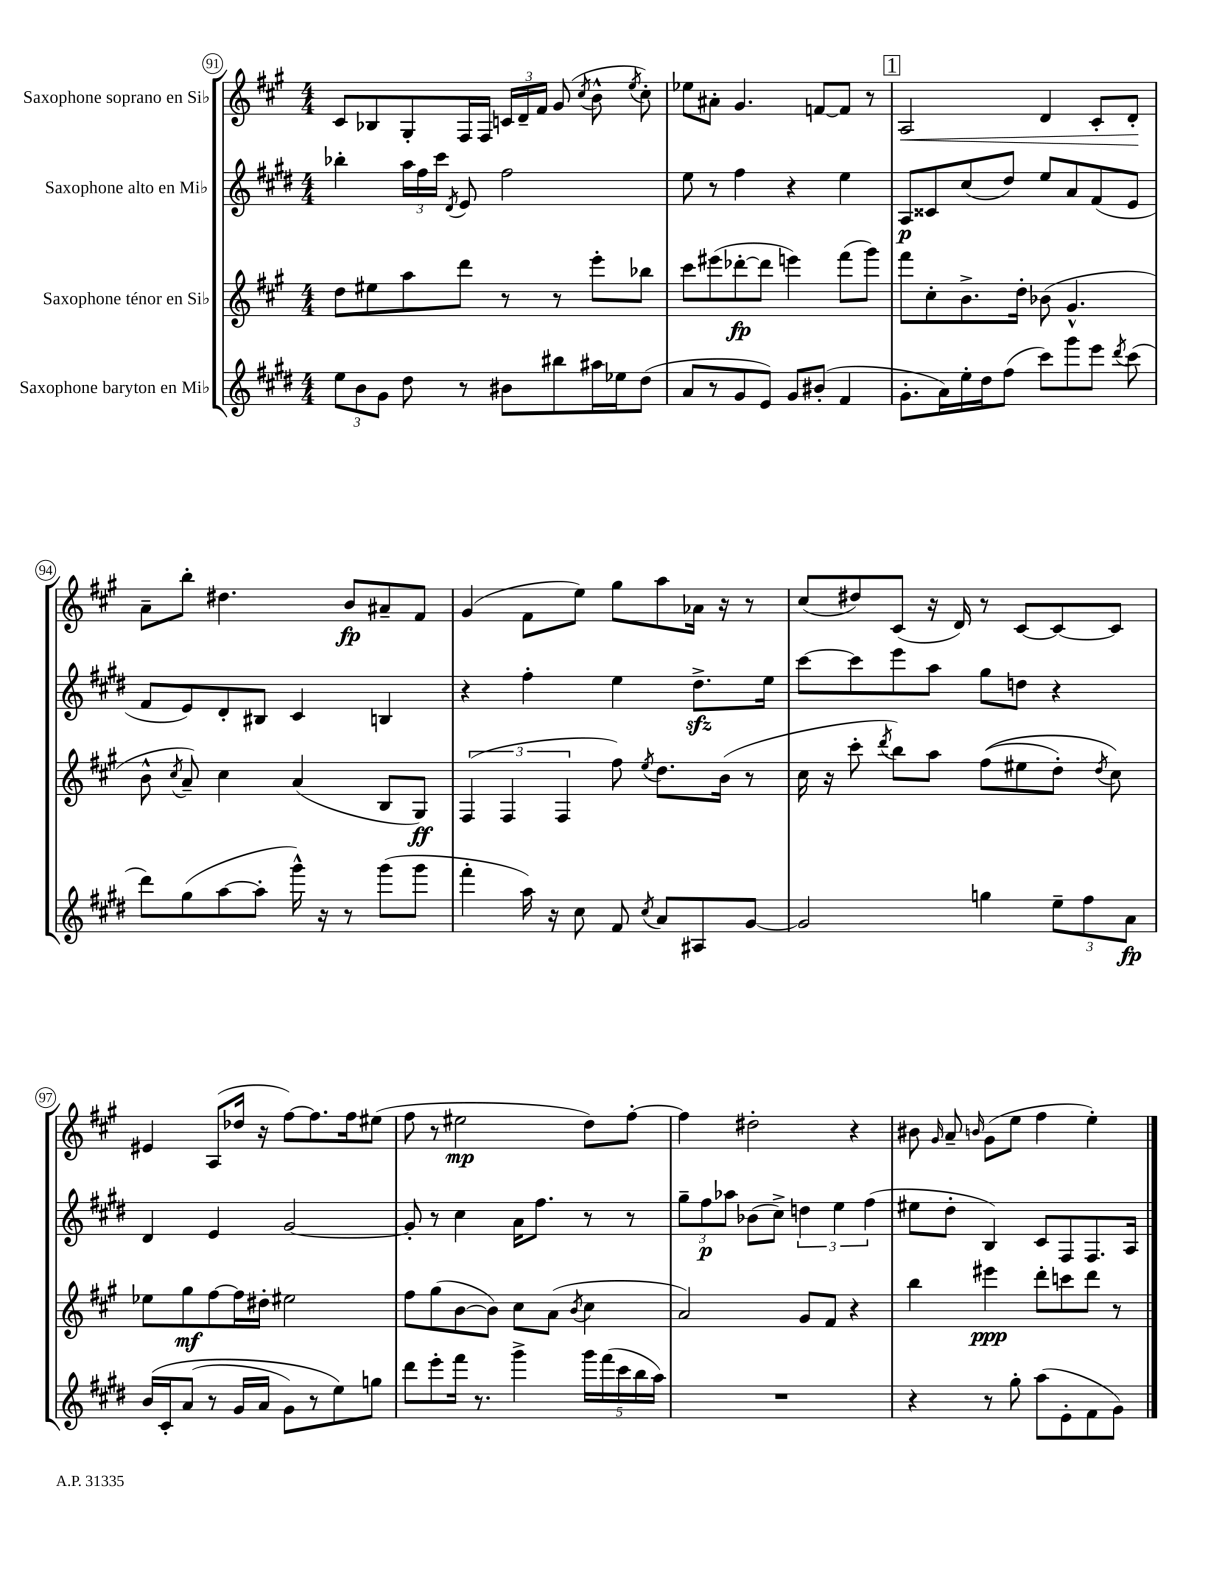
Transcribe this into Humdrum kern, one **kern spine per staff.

**kern	**dynam	**kern	**dynam	**kern	**dynam	**kern	**dynam
*part4	*part4	*part3	*part3	*part2	*part2	*part1	*part1
*staff4	*staff4	*staff3	*staff3	*staff2	*staff2	*staff1	*staff1
*I"Saxophone baryton en Mi♭	*	*I"Saxophone ténor en Si♭	*	*I"Saxophone alto en Mi♭	*	*I"Saxophone soprano en Si♭	*
*clefG2	*	*clefG2	*	*clefG2	*	*clefG2	*
*k[f#c#g#d#]	*	*k[f#c#g#]	*	*k[f#c#g#d#]	*	*k[f#c#g#]	*
*M4/4	*	*M4/4	*	*M4/4	*	*M4/4	*
=91	=91	=91	=91	=91	=91	=91	=91
12ee\L	.	8dd\L	.	4bb-X'\	.	8c#/L	.
12b\	.	.	.	.	.	.	.
.	.	8ee#X\	.	.	.	8B-X/	.
12g#\J	.	.	.	.	.	.	.
8dd#\	.	8aa\	.	24aa\LL	.	8G#'/	.
.	.	.	.	24ff#\	.	.	.
.	.	.	.	24ccc#\JJ	.	.	.
.	.	.	.	8qd#/	.	.	.
8r	.	8ddd\J	.	8e/	.	16F#/L	.
.	.	.	.	.	.	16F#/JJ	.
8b#X\L	.	8r	.	2ff#\	.	24cn/LL	.
.	.	.	.	.	.	24d~/	.
.	.	.	.	.	.	24f#/JJ	.
8bb#X\	.	8r	.	.	.	(8g#/	.
.	.	.	.	.	.	8qcc#/	.
16aa#X\L	.	8eee'\L	.	.	.	8b^^\	.
16ee-X\J	.	.	.	.	.	.	.
.	.	.	.	.	.	8qee/	.
(8dd#\J	.	8bb-X\J	.	.	.	8cc#'\)	.
=92	=92	=92	=92	=92	=92	=92	=92
8a/L	.	8ccc#\L	.	8ee\	.	8ee-X\L	.
8r	.	(8eee#X\	.	8r	.	8a#X'\J	.
8g#/	.	[8ddd-X'\	fp	4ff#\	.	4.g#/	.
8e/J)	.	8ddd-\J]	.	.	.	.	.
8g#/L	.	4eeen\)	.	4r	.	.	.
(8b#X'/J	.	.	.	.	.	[8fn/L	.
4f#/	.	(8fff#\L	.	4ee\	.	8f/J]	.
.	.	8ggg#\J)	.	.	.	8r	.
!!LO:REH:place=s1:t=1
=93	=93	=93	=93	=93	=93	=93	=93
!	!	!	!	!	!	!	!LO:HP:b
8.g#'\L	.	8fff#\L	.	8A/L	p	2A/	<
.	.	8cc#'\	.	8c##X/	.	.	.
16a\L)	.	.	.	.	.	.	.
16ee'\	.	8.b^\	.	(8cc#/	.	.	.
16dd#\J	.	.	.	.	.	.	.
(8ff#\J	.	.	.	8dd#/J)	.	.	.
.	.	16dd'\Jk	.	.	.	.	.
8ccc#\L)	.	(8b-X\	.	8ee/L	.	4d/	.
8ggg#\	.	4.g#^^/	.	8a/	.	.	.
8eee\J	.	.	.	(8f#/	.	8c#'/L	.
8qddd#/	.	.	.	.	.	.	.
(8ccc#\	.	.	.	8e/J	.	8d'/J	.
.	.	.	.	.	.	.	[
!!LO:LB:g=z
=94	=94	=94	=94	=94	=94	=94	=94
8ddd#\L)	.	8b^^\	.	8f#/L	.	8a~\L	.
.	.	8qcc#/	.	.	.	.	.
(8gg#\	.	8a~/)	.	8e/)	.	8bb'\J	.
[8aa\	.	4cc#\	.	8d#'/	.	4.dd#X\	.
8aa'\J]	.	.	.	8B#X/J	.	.	.
16ggg#^^\)	.	(4a/	.	4c#/	.	.	.
16r	.	.	.	.	.	.	.
8r	.	.	.	.	.	8b/L	fp
(8ggg#\L	.	8B/L	.	4Bn/	.	8a#X~/	.
8ggg#\J	.	8G#/J)	ff	.	.	8f#/J	.
=95	=95	=95	=95	=95	=95	=95	=95
4fff#'\	.	(6F#/	.	4r	.	(4g#/	.
.	.	6F#/	.	.	.	.	.
16aa\)	.	.	.	4ff#'\	.	8f#\L	.
16r	.	.	.	.	.	.	.
.	.	6F#/	.	.	.	.	.
8cc#\	.	.	.	.	.	8ee\J)	.
8f#/	.	8ff#\)	.	4ee\	.	8gg#\L	.
8qcc#/	.	8qee/	.	.	.	.	.
8a/L	.	8.dd\L	.	.	.	8aa\	.
8A#X/	.	.	.	8.dd#zz^\L	.	16a-X\Jk	.
.	.	(16b\Jk	.	.	.	16r	.
[8g#/J	.	8r	.	.	.	8r	.
.	.	.	.	16ee\Jk	.	.	.
=96	=96	=96	=96	=96	=96	=96	=96
2g#/]	.	16cc#\	.	[8ccc#\L	.	(8cc#/L	.
.	.	16r	.	.	.	.	.
.	.	8ccc#'\	.	8ccc#\]	.	8dd#X/)	.
.	.	8qddd/	.	.	.	.	.
.	.	8bb\L)	.	8eee\	.	(8c#/J	.
.	.	8aa\J	.	8aa\J	.	16r	.
.	.	.	.	.	.	16d/)	.
4ggn\	.	((8ff#\L	.	8gg#\L	.	8r	.
.	.	8ee#X\	.	8ddn\J	.	[8c#/L	.
12ee~\L	.	8dd'\J)	.	4r	.	8c#/_	.
12ff#\	.	.	.	.	.	.	.
.	.	8qdd/	.	.	.	.	.
.	.	8cc#\)	.	.	.	8c#/J]	.
12a\J	fp	.	.	.	.	.	.
!!LO:LB:g=z
=97	=97	=97	=97	=97	=97	=97	=97
(16b/LL	.	8ee-X\L	.	4d#/	.	4e#X/	.
16c#'/J	.	.	.	.	.	.	.
(8a/J	.	8gg#\	mf	.	.	.	.
8r	.	[8ff#\	.	4e/	.	(8A/L	.
16g#/LL	.	16ff#\L]	.	.	.	16dd-X/Jk	.
16a/JJ	.	16dd#X'\JJ	.	.	.	16r	.
8g#\L)	.	2ee#X\	.	[2g#/	.	[8ff#\L)	.
8r	.	.	.	.	.	8.ff#\]	.
8ee\)	.	.	.	.	.	.	.
.	.	.	.	.	.	16ff#\k	.
8ggn\J	.	.	.	.	.	(8ee#X\J	.
=98	=98	=98	=98	=98	=98	=98	=98
8ddd#\L	.	8ff#\L	.	8g#'/]	.	8ff#\	.
8eee'\	.	(8gg#\	.	8r	.	8r	.
16fff#\Jk	.	[8b\	.	4cc#\	.	2ee#X\	mp
8.r	.	.	.	.	.	.	.
.	.	8b\J])	.	.	.	.	.
4ggg#^\	.	8cc#\L	.	16a\KL	.	.	.
.	.	.	.	8.ff#\J	.	.	.
.	.	(8a\J	.	.	.	.	.
.	.	8qb/	.	.	.	.	.
20ggg#\LL	.	4cc#\	.	8r	.	8dd\L)	.
(20fff#\	.	.	.	.	.	.	.
20ccc#\	.	.	.	.	.	.	.
.	.	.	.	8r	.	[8ff#'\J	.
20bb\	.	.	.	.	.	.	.
20aa\JJ)	.	.	.	.	.	.	.
=99	=99	=99	=99	=99	=99	=99	=99
1r	.	2a/)	.	12gg#~\L	.	4ff#\]	.
.	.	.	.	12ff#\	p	.	.
.	.	.	.	12aa-X\J	.	.	.
.	.	.	.	(8b-X\L	.	2dd#X'\	.
.	.	.	.	8cc#^\J)	.	.	.
.	.	8g#/L	.	6ddn\	.	.	.
.	.	8f#/J	.	.	.	.	.
.	.	.	.	6ee\	.	.	.
.	.	4r	.	.	.	4r	.
.	.	.	.	(6ff#\	.	.	.
=100	=100	=100	=100	=100	=100	=100	=100
4r	.	4bb\	.	8ee#X\L	.	8b#X\	.
.	.	.	.	.	.	16qqg#/	.
.	.	.	.	8dd#'\J	.	8a~/	.
.	.	.	.	.	.	16qqbn/	.
8r	.	4eee#X\	ppp	4B/)	.	(8g#\L	.
8gg#'\	.	.	.	.	.	8ee\J	.
(8aa\L	.	8ddd'\L	.	8c#/L	.	4ff#\	.
8e'\	.	8cccn\	.	8F#/	.	.	.
8f#\	.	8ddd\J	.	8.F#/	.	4ee'\)	.
8g#\J)	.	8r	.	.	.	.	.
.	.	.	.	16A/Jk	.	.	.
==	==	==	==	==	==	==	==
*-	*-	*-	*-	*-	*-	*-	*-
